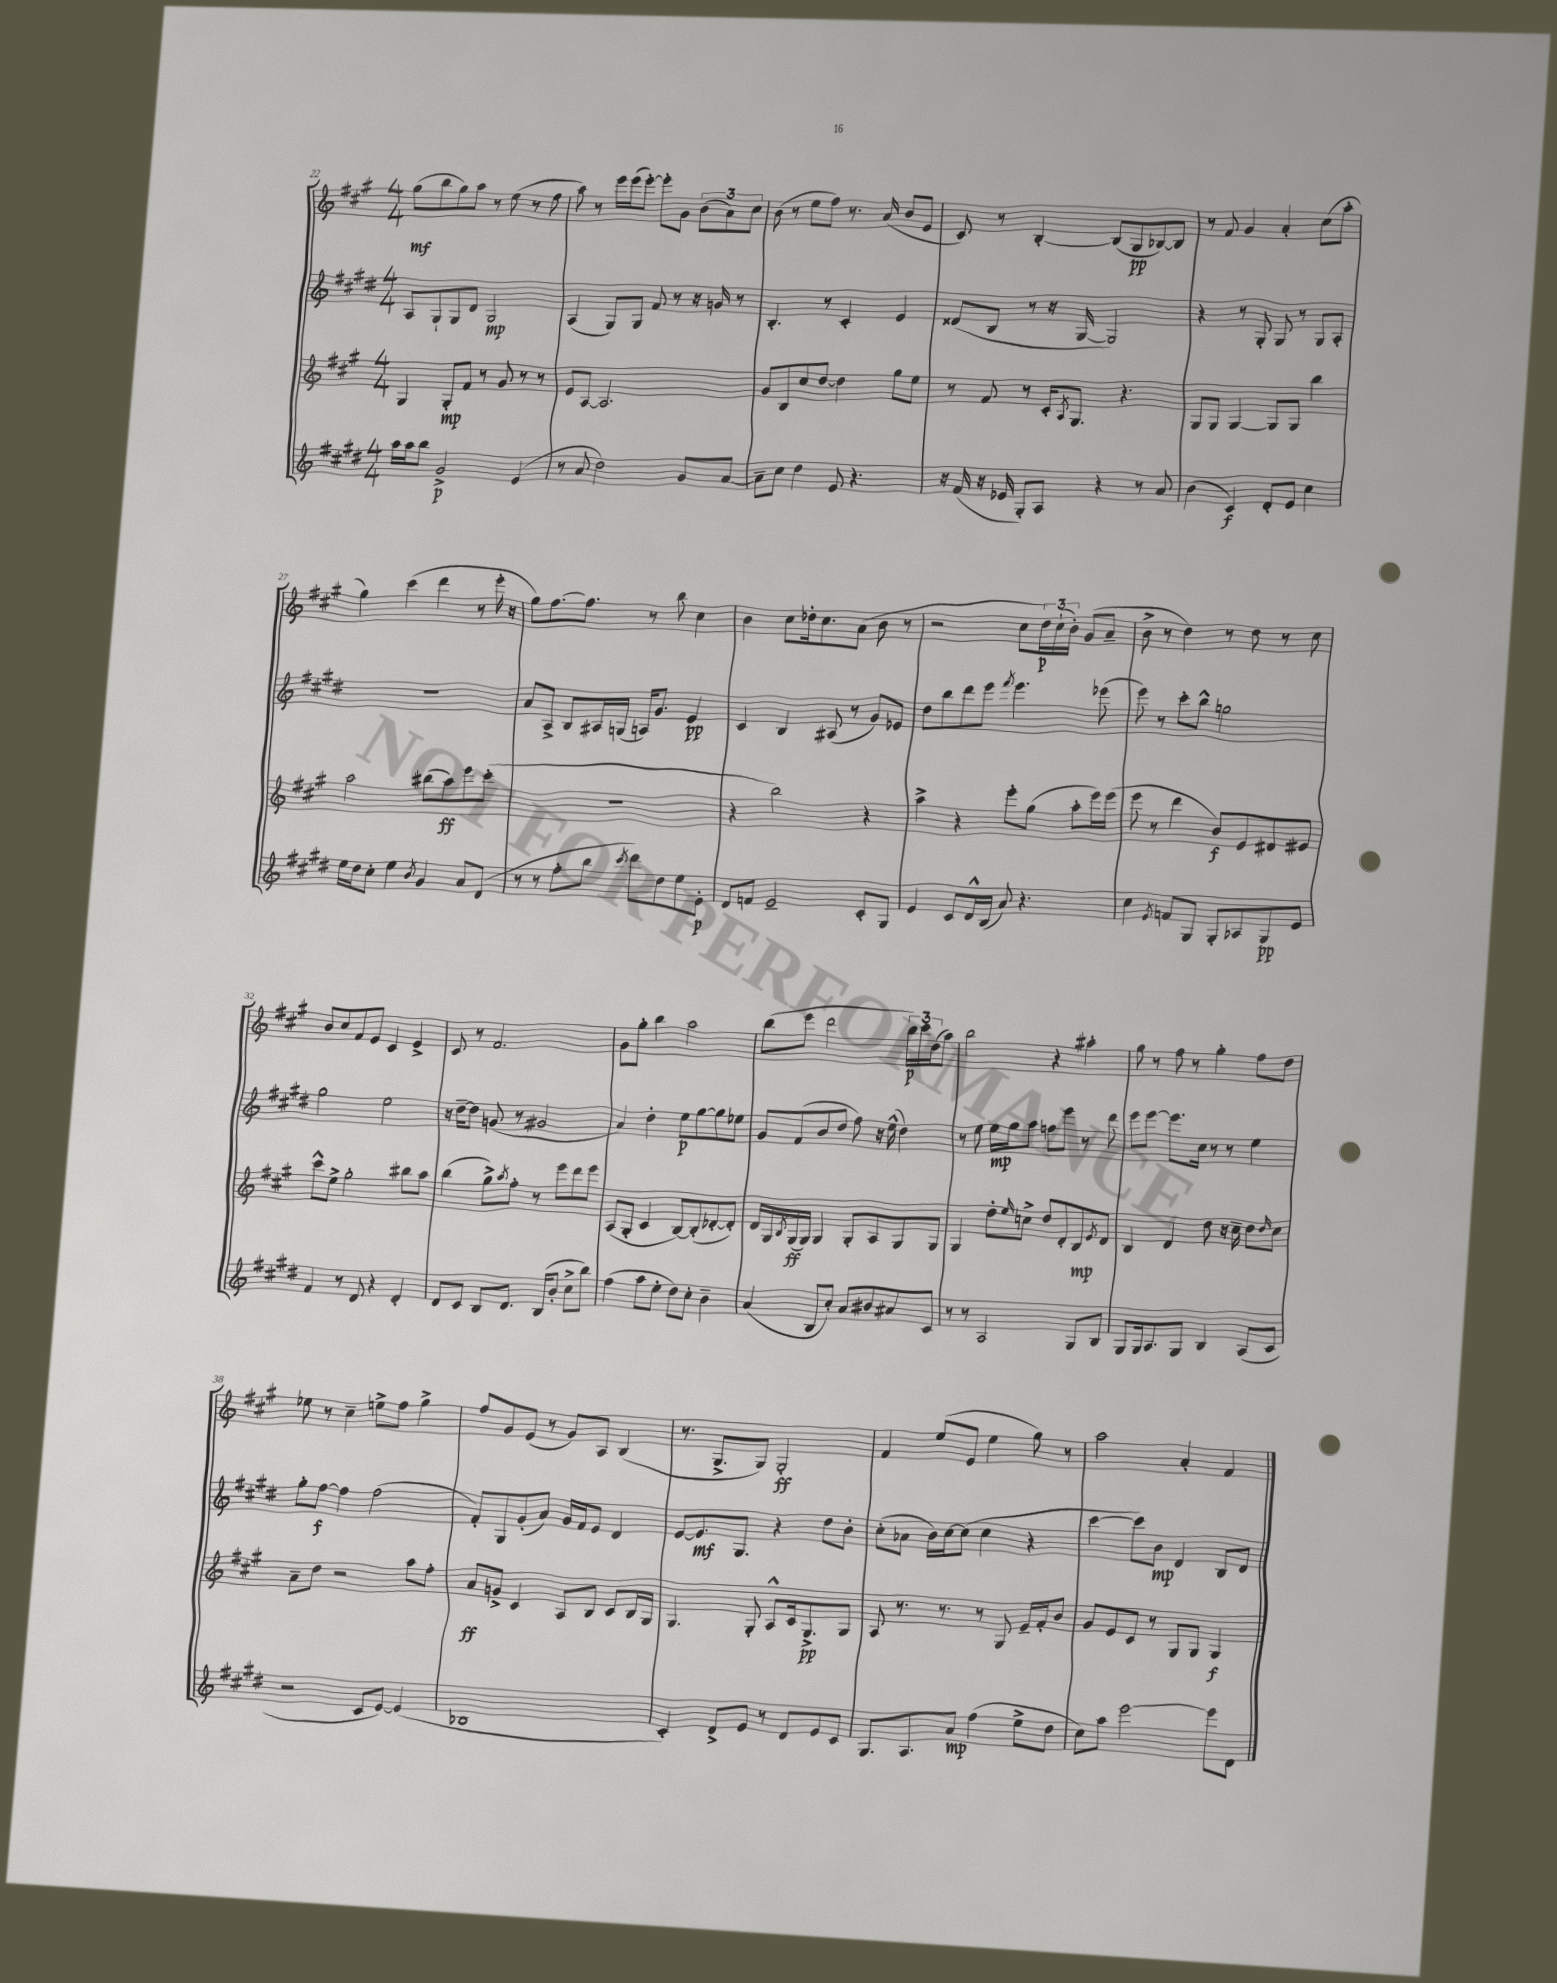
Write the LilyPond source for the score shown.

<<
\new StaffGroup <<
\new Staff = "s0" {
    \clef treble \key a \major \numericTimeSignature \time 4/4
    gis''8\mf( b''8 gis''8) a''8 r8 e''8( r8 fis''8 |
    a''8) r8 e'''16 e'''16( e'''8~-.) e'''8-. gis'8 \tuplet 3/2 { b'8( a'8) cis''8 } |
    b'8( r8 e''8 fis''8) r8. a'16( b'8 e'8 |
    cis'8) r8 b4~-. b8( gis8\pp bes8~) bes8 |
    r8 fis'8 gis'4 a'4-. cis''8( a''8-. |
    gis''4) cis'''4( d'''4 r8 e'''16-. r16 |
    gis''8) fis''8.~ fis''8. r8 b''8 cis''4 |
    b'4 cis''8 des''16-. cis''8. a'8( b'8 r8 |
    r2 cis''8 \tuplet 3/2 { d''16\p) cis''16-!( b'16-.) } gis'8( a'8-- |
    b'8-> r8 d''4) r8 d''8 r8 cis''8 |
    b'8 cis''8 fis'8 e'8 cis'4 e'4-> |
    cis'8 r8 fis'2. |
    gis'8 gis''8-. b''4 a''2 |
    b''8( e'''8 d'''2 \tuplet 3/2 { b''16\p) cis'''16 d''16( } a''8) |
    b''2 r4 ais''4-. |
    gis''8 r8 fis''8 r8 gis''4-. fis''8 d''8 |
    ees''8 r8 cis''4-- e''8-> fis''8 gis''4-> |
    fis''8 gis'8 e'8( r8 gis'8) a8 b4( |
    r8. gis8.-> gis8) gis2-.\ff |
    fis'4 e''8( e'8 e''4 gis''8) r8 |
    a''2 a'4-. fis'4 \bar "|." |
}
\new Staff = "s1" {
    \clef treble \key e \major \numericTimeSignature \time 4/4
    a8 gis8-! gis8 dis'8 gis2\mp |
    a4( gis8) gis8 fis'8 r8 r16 g'16 r8 |
    b4.-. r8 cis'4-. e'4 |
    disis'8( b8 r8 r16 gis16~ gis2) |
    r4 r8 gis8-. gis8 r8 gis8 a8-. |
    R1 |
    a'8 a8-> b8 ais16 g16( a16) gis'8. e'4\pp |
    cis'4 b4 ais8( r8 gis'8) ees'8 |
    dis''8 b''8 dis'''8 e'''8 \acciaccatura { fis'''8 } e'''4. ees'''8( |
    e'''8) r8 cis'''8-. b''8-^ g''2 |
    gis''2 e''2 |
    r16 dis''16~-- dis''8 g'8( r8 gis'2 |
    a'4) dis''4-. e''8\p gis''8~ gis''8 ees''8 |
    gis'8 fis'8( b'8 dis''8 fis''8) r16 e''16-^( dis''4) |
    r8 e''8 e''16\mp gis''16 a''8 f''8 e'''8 r8 dis'''8 |
    e'''8 e'''8~ e'''8. cis''16 r8 r8 e''4 |
    gis''8-. fis''8~\f fis''4 fis''2( |
    fis'8-.) gis8 gis'8-.( a'8) gis'16 fis'16 e'8 dis'4 |
    e'8~ e'8.\mf gis8. r4 dis''8 b'8-. |
    cis''8-.( aes'8 b'16) cis''16~ cis''8( cis''4 r4 |
    cis'''4~ cis'''8) b'8\mp dis'4 b8 dis'8 \bar "|." |
}
\new Staff = "s2" {
    \clef treble \key a \major \numericTimeSignature \time 4/4
    gis4 gis8-.\mp fis'8 r8 gis'8 r8 r8 |
    e'8 a8~ a2. |
    gis'8 b8 cis''8 d''8~ d''4 gis''8 e''8 |
    r8 fis'8 r8 cis'16-. \acciaccatura { a8 } gis8. r4. |
    gis8 gis8 gis4~ gis8 gis8 b''4 |
    a''2 bis''8( a''8\ff) e'''8 cis'''8-.( |
    R1 |
    r4 b''2) r4 |
    a''4-> r4 e'''8-. gis''8( a''8-. e'''16) e'''16( |
    e'''8 r8 d'''4 b'8\f) e'8 dis'8 eis'8 |
    cis'''8-^ e''8-> gis''2-. bis''8 a''8 |
    b''4( gis''8->) \acciaccatura { a''8 } fis''8-. r8 e'''8 d'''8 e'''8 |
    a8( gis8-. cis'4 b8~) b8-.( des'8~-. des'8-.) |
    d'16 gis16 \acciaccatura { b8 } gis16\ff( gis16) gis4 gis8-. a8 gis8 gis8 |
    gis4 d''8-. \grace { e''16 } c''8-> d''8 d'8-. b8\mp \acciaccatura { e'8 } d'8 |
    b4 d'4 d''8 r16 cis''16-- d''8 \grace { d''16 } cis''8 |
    a'8-- d''8 r2 a''8 fis''8-. |
    a'8\ff g'8-> cis'4 a8 b8 cis'8 b16 gis16 |
    gis4. gis8-. a8-^ cis'16 gis8.->\pp gis8 |
    a8 r8. r8. r8 gis8 e'16-- fis'16-. b'8 |
    gis'8 e'8 cis'8 r8 gis8 gis8 gis4\f \bar "|." |
}
\new Staff = "s3" {
    \clef treble \key e \major \numericTimeSignature \time 4/4
    a''16 a''16 b''8 gis'2->\p e'4( |
    r8 a'8 dis''2) gis'8 a'8~ |
    a'8-- cis''8 dis''4 e'8 r4. |
    r16 fis'16( r16 ees'16 gis8-.) a8 r4 r8 a'8 |
    b'4( cis'4\f) dis'8-. e'8 cis''4 |
    e''16 dis''16 cis''8-. e''4 \acciaccatura { b'8 } gis'4 a'8 dis'8( |
    r8 r8 fis''8-. b''8 \acciaccatura { cis'''8 } dis'''8) dis''8 e''8 e'8-.\p |
    dis'8 f'8 e'2-- cis'8-. gis8 |
    e'4 cis'8 dis'16-^ b16( a'8) r4. |
    cis''4 \acciaccatura { e'8 } f'8 gis8 gis8-. aes8 gis8\pp e'8 |
    fis'4 r8 dis'8 r4 dis'4-. |
    dis'8 cis'8 b8 dis'8. b16( b'8-. cis''8-> b''8) |
    fis''4( a''8 e''8-. dis''8) cis''8-. b'4-- |
    a'4( b8 cis''8-.) a'8 bis'8 ais'8 cis'8 |
    r8 r8 a2 gis8 b8 |
    gis8 gis16 a8. gis8 b4 a8( cis'8 |
    r2 cis'8 e'8~) e'4( |
    bes1 |
    cis'4-.) dis'8-> e'8 r8 dis'8 e'8 cis'8 |
    gis8. a8. a'8\mp fis''4( e''8-> dis''8 |
    cis''8) a''8 e'''2~ e'''8 dis'8 \bar "|." |
}
>>
>>
\layout { \context { \Score currentBarNumber = #22 } }
